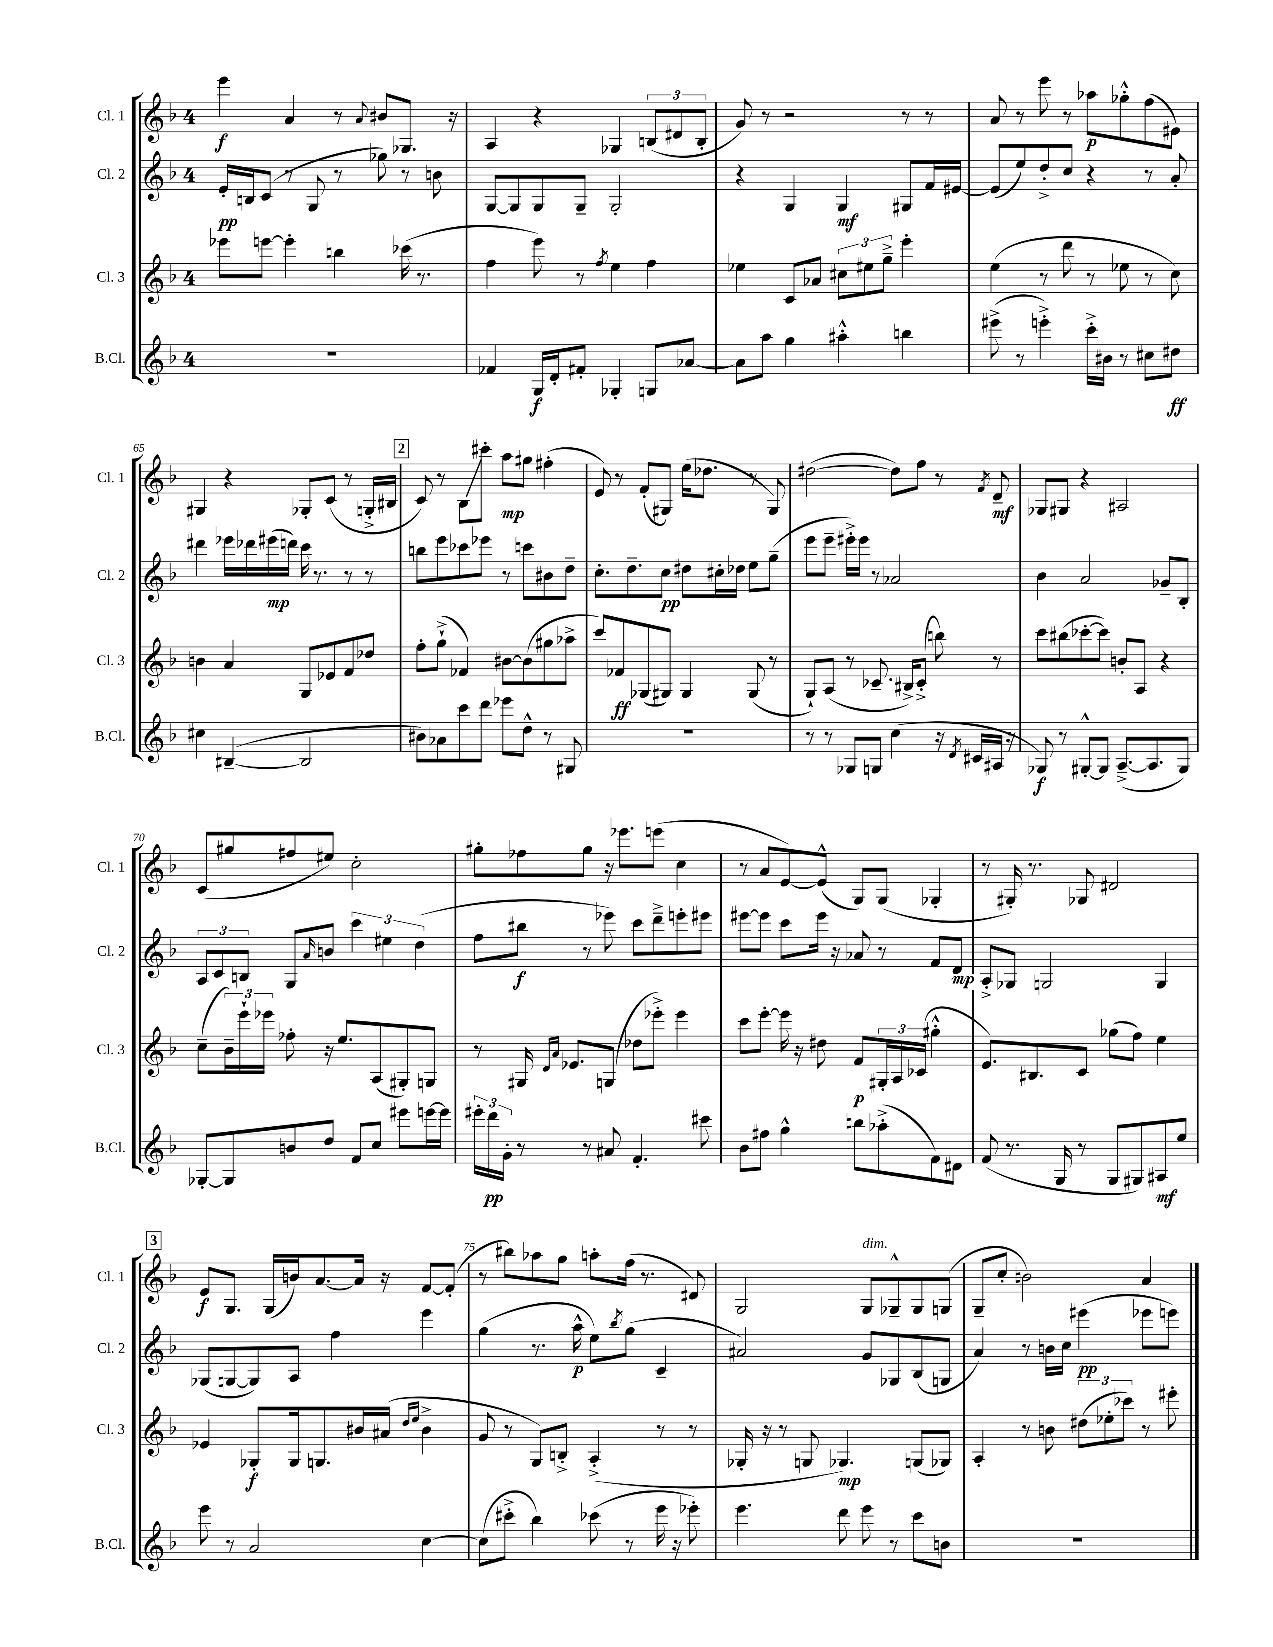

**kern	**kern	**kern	**kern
*staff4	*staff3	*staff2	*staff1
*clefG2	*clefG2	*clefG2	*clefG2
*k[b-]	*k[b-]	*k[b-]	*k[b-]
*M4/4	*M4/4	*M4/4	*M4/4
1r	8eee-	16e'	4eee
.	.	16B	.
.	[8eee	(8c	.
.	4eee']	8r	4a
.	.	8G	.
.	4bb	8r	8r
.	.	.	8qqa
.	.	8gg-)	8b#
.	(16ccc-	8r	8.G-
.	8.r	.	.
.	.	8b	.
.	.	.	16r
=	=	=	=
4f-	4ff	[8G	4A
.	.	8G]	.
16G	8eee)	8G	4r
16d'	.	.	.
8f#'	8r	8G~	.
.	8qff	.	.
4G-'	4ee	2G'	4G-
8G	4ff	.	(12B
.	.	.	12d#
[8a-	.	.	.
.	.	.	12B'
=	=	=	=
8a-]	4ee-	4r	8g)
8aa	.	.	8r
4gg	8c	4G	2r
.	8a-	.	.
4aa#'^^	12cc#	4G	.
.	12ee#	.	.
.	12gg~^	.	.
4bb	4eee'	8G#	8r
.	.	16f	8r
.	.	[16e#	.
=	=	=	=
(8eee#^	(4ee	(8e#]	8a
8r	.	8ee)	8r
4eee'^)	8r	8dd'^	8eee
.	8ddd	8cc	8r
16ccc'^	8r	4r	8aa-
16b#	.	.	.
8r	8ee-	.	8gg-'^^
8cc#	8r	8r	(8ff
8dd#	8cc)	8a'	8e#)
=	=	=	=
4cc#	4b	4ddd#	4G#
([4B#~	4a	16eee-	4r
.	.	16ddd-	.
.	.	(16eee#	.
.	.	16ddd)	.
2B#]	8G	16ccc	8G-'
.	.	8.r	.
.	8e-	.	(8c
.	8f	8r	8r
.	8dd-	8r	16G'^
.	.	.	16B#
=	=	=	=
8b#)	8ff'	8bb	8c)
8a-	(8gg`^	8eee	8r
8ccc	4f-)	8ccc-	8B-
8ddd	.	8eee-	8ccc#'
8eee-	[8b#	8r	8aa
8dd^^	(8b#]	8ccc	8gg#
8r	8gg#	8b#	(4ff#'
8G#	8aa-^	8dd~	.
=	=	=	=
1r	8ccc)	8.cc'	8e)
.	8f-	.	8r
.	.	8.dd~	.
.	(8G-	.	(8f'
.	8G#)	8cc	8G#)
.	4G#	8dd#	(16ee
.	.	.	8.dd-
.	.	16cc#'	.
.	.	16dd-	.
.	(8G#	8ee	8r
.	8r	(8gg~	8G#)
=	=	=	=
8r	8G`)	8eee	([2dd#
8r	(8A	8eee~	.
8G-	8r	16eee#'^)	.
.	.	16eee#	.
8G	8.c-~	8r	.
(4cc	.	2a-	8dd#])
.	16B#^)	.	.
.	(8c-'^	.	8ff
16r	8bb)	.	8r
8qd	.	.	.
16c#	.	.	.
.	.	.	8qf
16A#	8r	.	8d~
16r	.	.	.
=	=	=	=
8G-)	8ccc	4b-	8G-
8r	(8bb#	.	8G#
[8G#'^^	[8ccc-'	2a	4r
8G#]	8ccc-])	.	.
([8.A~^	8b'	.	2A#
.	8A	.	.
8.A]	.	.	.
.	4r	8g-~	.
8G#)	.	8B-'	.
=	=	=	=
[8G-'	(8cc~	12A	(8c
.	.	12c	.
8G-]	24b-~)	.	8gg#
.	24eee`	12B	.
.	24eee-	.	.
8b	8ff-'	8G	8ff#
.	.	16qqa	.
8dd	16r	8b	8ee#)
.	8.ee	.	.
8f	.	6ccc	2cc'
8cc	(8A	.	.
.	.	6ee#	.
8eee#	8G#')	.	.
.	.	(6dd	.
[16eee	8G	.	.
16eee]	.	.	.
=	=	=	=
24eee#'	8r	8ff	8gg#'
24ddd	.	.	.
24g'	.	.	.
8r	16G#	8bb#	8ff-
.	16qqd	.	.
.	16qqa	.	.
.	8.e-	.	.
8r	.	8r	8gg#
8a#	(8G	8eee-)	16r
.	.	.	8.eee-
4.f'	8dd-	8ccc	.
.	8eee-'^)	8ddd~^	(8eee
.	4eee-	8eee'	4cc
8ccc#	.	8eee#	.
=	=	=	=
8b-	8ccc	[8eee#	8r
8ff#	[8eee'	8eee#]	8a
4gg^^	16eee]	8ccc	[8e)
.	16r	.	.
.	8dd#	16eee#	(8e^^]
.	.	16r	.
8bb	8f	8a-	8G)
(8aa-'^	24G#'	8r	(8G
.	24A	.	.
.	(24c-	.	.
8f)	4gg#'^^	8f	4G-'
8d#	.	8d	.
=	=	=	=
(8f	8.e)	8A'^	8r
8.r	.	8G-	16G#')
.	8.B#	.	8.r
.	.	2G	.
16G	.	.	.
8r	8c	.	8G-
8G	(8gg-	.	2d#
8G#)	8ff)	.	.
8A#	4ee	4G	.
8ee	.	.	.
=	=	=	=
8eee	4e-	(8G-	8e
8r	.	[8G	8.G
2a	8G-'	8G])	.
.	.	.	(16G
.	16G-	8A	16b)
.	8.G	.	[8.a
.	.	4ff	.
.	16b#	.	16a]
.	(16a#	.	16r
.	16qqdd	.	.
.	16qqee	.	.
[4cc	4b#^	4eee	[8f
.	.	.	(8f']
=	=	=	=
(8cc]	8g	(4gg	8r
8ccc#'^	8r	.	8bb#)
4bb-)	8G)	8.r	8aa-
.	8B'^	.	8gg
.	.	16aa^^	.
(8ccc-	(4A'^	8ee)	8aa'
.	.	8qbb-	.
8r	.	(8gg	(16ff
.	.	.	8.r
16eee	8r	4c~	.
16r	.	.	.
8eee-')	8r	.	8d#)
=	=	=	=
4.eee	16G-'	2a#)	2G
.	16r	.	.
.	8r	.	.
.	8G	.	.
8ddd	4.G-)	.	.
8eee	.	8g	8G
8r	.	8G-	8G-~^^
8ccc	(8G	(8B-	8G-
8b	8G-)	8G	(8G
=	=	=	=
1r	4A'	4a)	8G~
.	.	.	8cc'
.	8r	8r	2b)
.	8b	16b	.
.	.	16cc	.
.	(12dd#	(4eee#	.
.	12ee-'	.	.
.	12ccc-)	.	.
.	8r	8eee-	4a
.	8eee#'	8eee)	.
==	==	==	==
*-	*-	*-	*-
